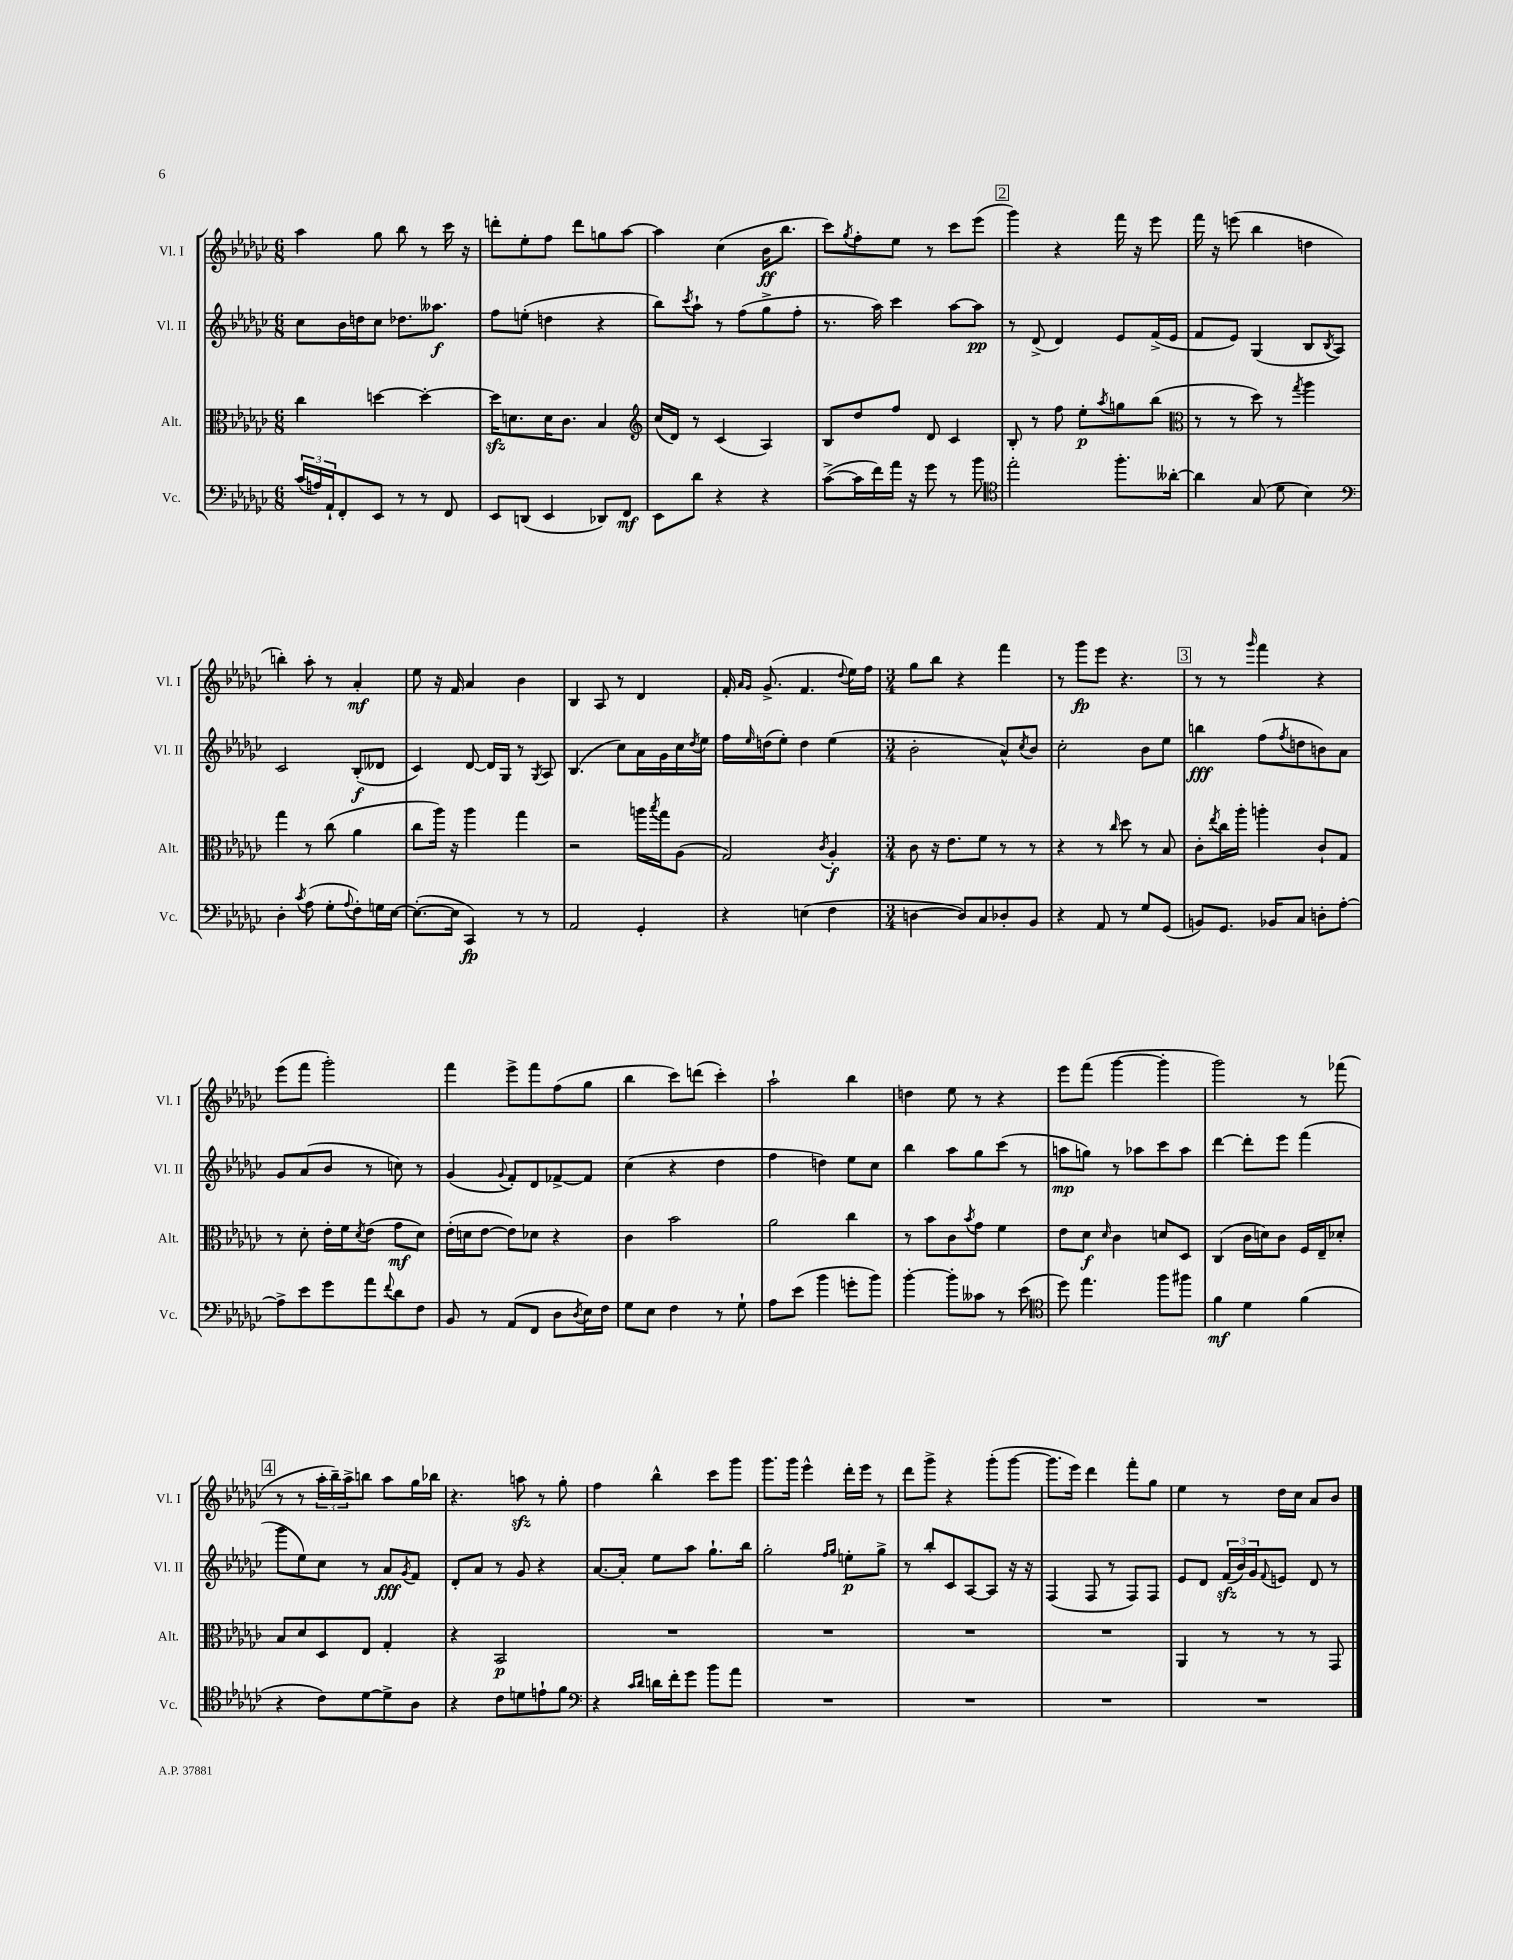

**kern	**kern	**kern	**kern
*staff4	*staff3	*staff2	*staff1
*clefF4	*clefC3	*clefG2	*clefG2
*k[b-e-a-d-g-c-]	*k[b-e-a-d-g-c-]	*k[b-e-a-d-g-c-]	*k[b-e-a-d-g-c-]
*M6/8	*M6/8	*M6/8	*M6/8
(24c-/LL	4cc-\	8cc-\L	4aa-\
24A/)	.	.	.
24AA-`/J	.	.	.
8FF'/	.	16b-\L	.
.	.	16dd\J	.
8EE-/J	[4dd\	8cc-\J	8gg-\
8r	.	8.dd-\L	8bb-\
8r	4dd'\_	.	8r
.	.	8.aa--\J	.
8FF/	.	.	16ccc-\
.	.	.	16r
=	=	=	=
8EE-/L	16dd\]LK	8ff\L	8ddd'\L
.	8.d\	.	.
(8DD/J	.	(8ee'\J	8ee-'\
4EE-/	16d\K	4dd\	8ff\J
.	8.c-\J	.	.
.	.	.	8ddd\L
8DD-/L)	4B-/	4r	8gg\
8FF/J	.	.	[8aa-\J
=	=	=	=
*	*clefG2	*	*
8EE-\L	(16cc-/LL	8bb-\L)	4aa-\]
.	16d-/JJ)	.	.
.	.	8qccc-/	.
8d-\J	8r	8aa-`\J	.
4r	(4c-/	8r	(4cc-\
.	.	(8ff\L	.
4r	4A-/)	8gg-^\	16b-\LK
.	.	.	8.bb-\J
.	.	8ff'\J	.
=	=	=	=
([8c-^\L	8B-/L	8.r	8ccc-\L)
.	.	.	8qgg-/
16c-\]L	8dd-/	.	8ff'\
16f\)	.	16aa-\)	.
16a-\JJ	8ff/J	4ccc-\	8ee-\J
16r	.	.	.
8g-\	8d-/	.	8r
8r	4c-/	[8aa-\L	8ccc-\L
8b-\	.	8aa-\]J	(8eee-\J
=	=	=	=
*clefC4	*	*	*
2ee-'\	8B-'/	8r	4ggg-\)
.	8r	(8d-^/	.
.	8ff\	4d-/)	4r
.	8ee-'\L	.	.
.	8qaa-/	.	.
8.ff'\L	8gg\	8e-/L	16fff\
.	.	.	16r
.	(8bb-\J	(16f^/L	8eee-\
[16a--'\Jk	.	16e-/JJ	.
=	=	=	=
*	*clefC3	*	*
4a--\]	8r	8f/L	16fff\
.	.	.	16r
.	8r	8e-/J)	(8eee\
(8G-/	8dd-\)	(4G-/	4bb-\
8d-\	8r	.	.
.	8qgg-/	.	.
4B-\)	4aa-\	8B-/L	4dd\
.	.	8qB-/	.
.	.	8A-/J)	.
=	=	=	=
*clefF4	*	*	*
4D-'\	4gg-\	2c-/	4bb'\)
8qc-/	.	.	.
(8A-\	8r	.	8aa-'\
8G-'\L	(8cc-\	.	8r
8qqA-/	.	.	.
8F'\)	4a-\	(8B-'/L	4a-'/
16G\L	.	8d--/J	.
[16E-\JJ	.	.	.
=	=	=	=
(8.E-'\_L	8cc-\L	4c-/)	8ee-\
.	16aa-\Jk)	.	16r
16E-\]Jk	16r	.	16f/
4CC-/)	4aa-\	[8d-/	4a-/
.	.	16d-/]LL	.
.	.	16G-/JJ	.
8r	4gg-\	8r	4b-\
.	.	8qG-/	.
8r	.	8A-/	.
=	=	=	=
2AA-/	2r	(4.B-/	4B-/
.	.	.	8A-/
.	.	8cc-\L)	8r
4GG-'/	16aa\LL	16a-\L	4d-/
.	8qbb-/	.	.
.	16gg-\J	16g-\	.
.	(8A-\J	16cc-\	.
.	.	8qdd-/	.
.	.	16ee-\JJ	.
=	=	=	=
4r	2G-/)	16ff\LL	16f'/
.	.	.	16qqa-/LL
.	.	16qqee-/	16qqg-/JJ
.	.	(16dd\J	(8.g-^/
.	.	8ee-'\J)	.
(4E\	.	4dd\	4.f/
.	8qc-/	.	.
4F\	4A-'/	(4ee-\	.
.	.	.	8qqdd-/
.	.	.	16ee-\LL)
.	.	.	16ff\JJ
=	=	=	=
*M3/4	*M3/4	*M3/4	*M3/4
[4D\	8c-\	2b-'\	8gg-\L
.	16r	.	8bb-\J
.	8.e-\L	.	.
8D/]L)	.	.	4r
8C-/	8f\J	.	.
8D-'/	8r	8a-^^/L)	4fff\
.	.	8qcc-/	.
8BB-/J	8r	8b-/J	.
=	=	=	=
4r	4r	2cc-'\	8r
.	.	.	8ggg-\L
8AA-/	8r	.	8eee-\J
.	16qqcc-/	.	.
8r	8dd-\	.	4.r
8G-/L	8r	8b-\L	.
(8GG-/J	8B-/	8ee-\J	.
=	=	=	=
8BB/L)	8c-'\L	4bb\	8r
.	8qee-/	.	.
8.GG-/J	16cc-\L	.	8r
.	16aa-'\JJ	.	.
.	.	.	16qqggg-/
.	4aa'\	(8ff\L	4fff\
16BB-/LK	.	.	.
.	.	8qff/	.
8C-/J	.	8dd\	.
8D'\L	8c-`/L	8b\)	4r
[8A-'\J	8G-/J	8a-\J	.
=	=	=	=
8A-^\]L	8r	8g-/L	(8eee-\L
8e-\	8d-'\	(8a-/	8fff\J
8g-\	16e-'\LL	8b-/J	2ggg-'\)
.	16f\J	.	.
.	8qd-/	.	.
8a-\	(8e-\J	8r	.
8qqf/	.	.	.
8d-\	8g-\L	8cc\)	.
8F\J	8d-\J)	8r	.
=	=	=	=
8BB-/	(16e-'\LL	(4g-/	4fff\
.	16d\J	.	.
8r	[8e-\J	.	.
.	.	8qqg-/	.
(8AA-/L	8e-\]L)	8f'/L)	8eee-^\L
8FF/J	8d-\J	8d-/	8fff\
8D-\L	4r	[8f-^/	(8ff\
8qD-/	.	.	.
16E-\L)	.	8f-/]J	8gg-\J
16F\JJ	.	.	.
=	=	=	=
8G-\L	4c-\	(4cc-\	4bb-\
8E-\J	.	.	.
4F\	2b-\	4r	8ccc-\L)
.	.	.	(8ddd\J
8r	.	4dd-\	4ccc-'\)
8G-`\	.	.	.
=	=	=	=
8A-\L	2a-\	4ff\	2aa-`\
(8e-\J	.	.	.
4b-\	.	4dd\)	.
8g'\L	4cc-\	8ee-\L	4bb-\
8b-\J)	.	8cc-\J	.
=	=	=	=
[4b-'\	8r	4bb-\	4dd\
.	8b-\L	.	.
8b-'\]L	8c-\	8aa-\L	8ee-\
.	8qb-/	.	.
8c--\J	8g-\J	8gg-\	8r
8r	4f\	(8ccc-\J	4r
(8e-\	.	8r	.
=	=	=	=
*clefC4	*	*	*
8dd-\)	8e-\L	8aa\L	8eee-\L
4.ee-\	8d-\J	8gg\J)	(8fff\J
.	16qqd-/	.	.
.	4c-\	8r	[4ggg-\
.	.	8aa-\L	.
8ff\L	8d/L	8ccc-\	4ggg-'\]
8ff#\J	8D-/J	8aa-\J	.
=	=	=	=
4f\	(4C-/	[4ddd-\	2ggg-\)
4d-\	16c-\LL	8ddd-'\]L	.
.	16d\J)	.	.
.	8c-\J	8eee-\J	.
(4f\	16F/LL	(4fff\	8r
.	16E-~/J	.	.
.	8d-'/J	.	(8fff-\
=	=	=	=
4r	8B-/L	8ggg-\L	8r
.	8d-/	8ee-\)	8r
8c-\L)	8D-/	8cc-\J	24aa-'\LL
.	.	.	24bb-~\)
.	.	.	24aa-^\J
[8d-\	8E-/J	8r	8bb\J
8d-^\]	4G-'/	8a-/L	8aa-\L
.	.	8qg-/	.
8A-\J	.	8f/J	16gg-\L
.	.	.	16bb-\JJ
=	=	=	=
4r	4r	8d-'/L	4.r
.	.	8a-/J	.
8c-\L	2BB-/	8r	.
8d\	.	8g-/	8aa\
8e`\	.	4r	8r
8f\J	.	.	8gg-'\
=	=	=	=
*clefF4	*	*	*
4r	2.r	[8.a-/L	4ff\
.	.	16a-'/]Jk	.
16qqc-/LL	.	.	.
16qqd-/JJ	.	.	.
16d\LL	.	8ee-\L	4bb-^^\
16f'\J	.	.	.
8g-\J	.	8aa-\J	.
8b-\L	.	8.gg-`\L	8ccc-\L
8a-\J	.	.	8ggg-\J
.	.	16bb-\Jk	.
=	=	=	=
2.r	2.r	2gg-'\	8.ggg-\L
.	.	.	16ggg-\Jk
.	.	.	4eee-^^\
.	.	16qqff/LL	.
.	.	16qqgg-/JJ	.
.	.	8ee'\L	16ddd-'\LL
.	.	.	16eee-\JJ
.	.	8gg-^\J	8r
=	=	=	=
2.r	2.r	8r	8ddd-\L
.	.	8bb-'/L	8ggg-^\J
.	.	8c-/	4r
.	.	[8A-/	.
.	.	8A-/]J	(8ggg-'\L
.	.	16r	[8ggg-\J
.	.	16r	.
=	=	=	=
2.r	2.r	(4F/	8.ggg-\]L
.	.	.	16eee-\Jk)
.	.	8F/	4ddd-\
.	.	8r	.
.	.	8F/L)	8fff'\L
.	.	8F/J	8gg-\J
=	=	=	=
2.r	4AA-/	8e-/L	4ee-\
.	.	8d-/J	.
.	8r	(24f/LL	8r
.	.	24b-/)	.
.	.	24g-/J	.
.	.	8qqf/	.
.	8r	8e/J	16dd-\LL
.	.	.	16cc-\JJ
.	8r	8d-/	8a-/L
.	8GG-/	8r	8b-/J
==	==	==	==
*-	*-	*-	*-
